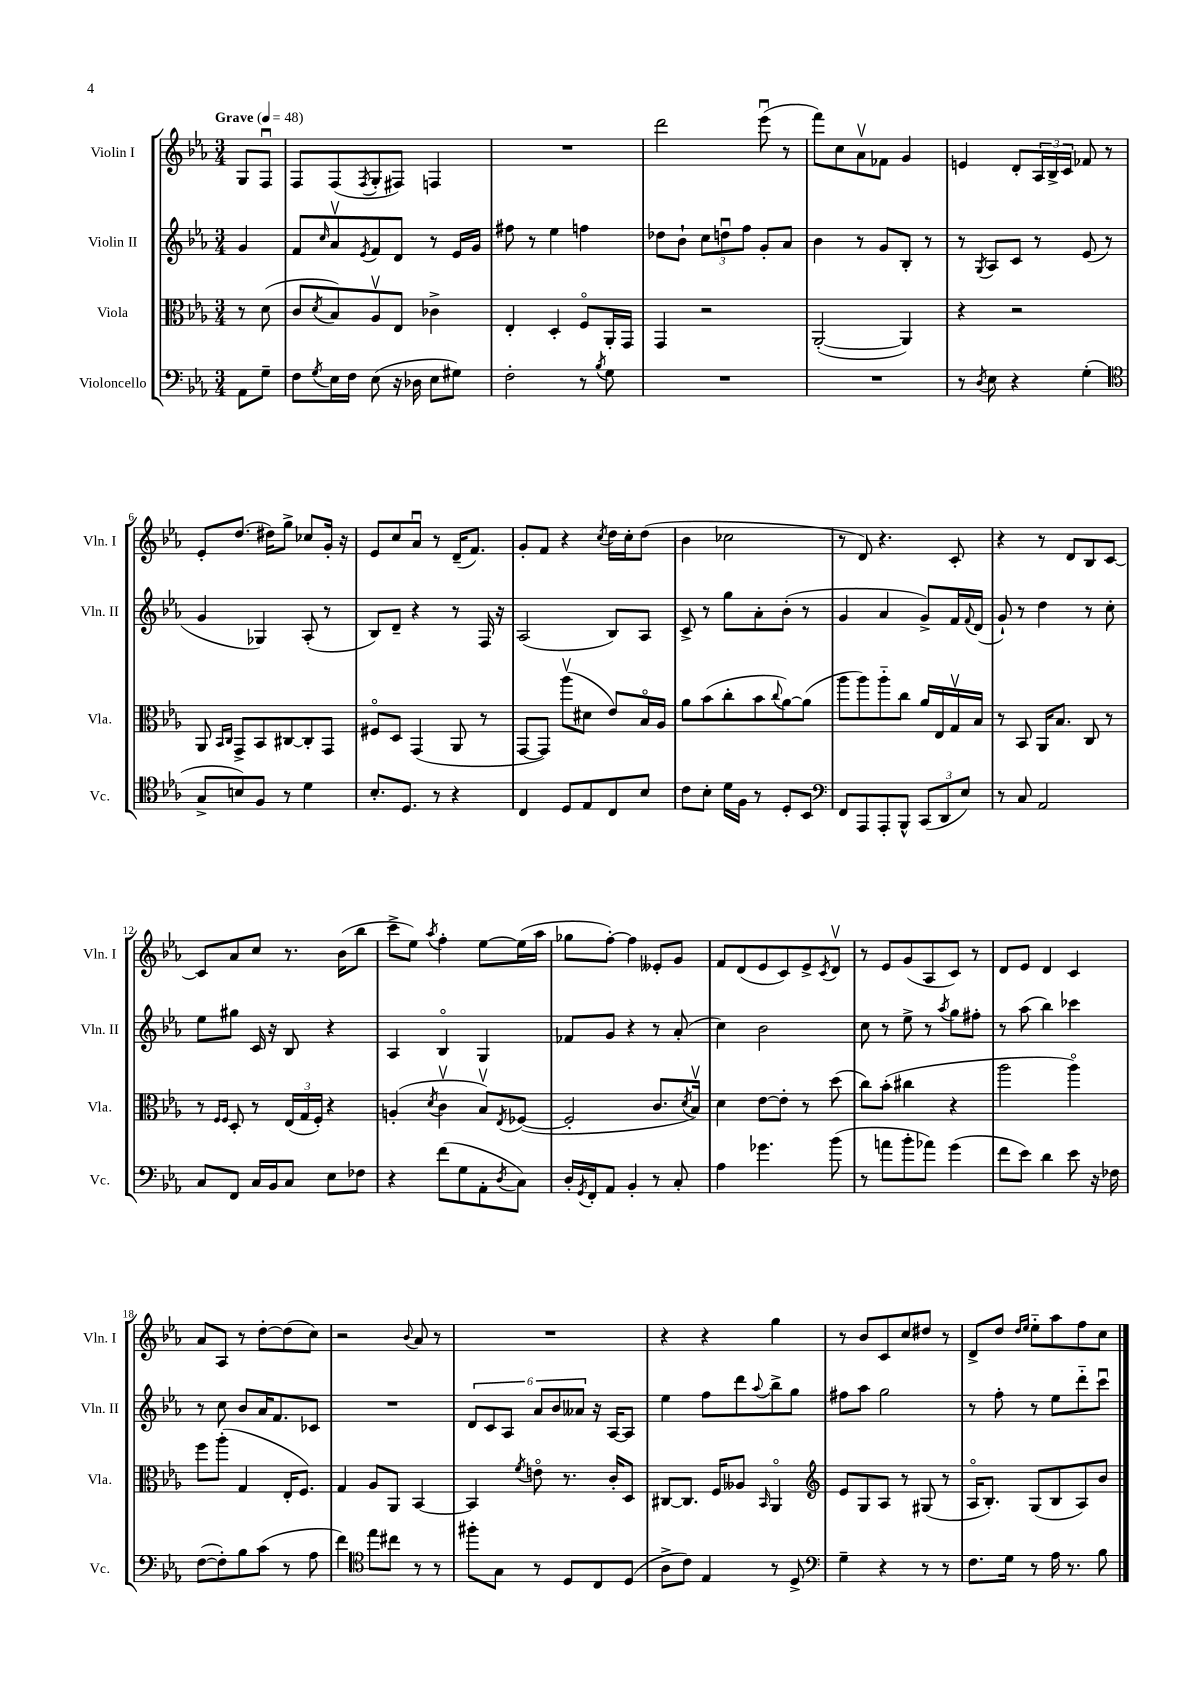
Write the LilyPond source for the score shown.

<<
\new StaffGroup <<
\new Staff = "s0" \with { instrumentName = "Violin I" shortInstrumentName = "Vln. I" } {
    \clef treble \key ees \major \numericTimeSignature \time 3/4 \partial 4 \tempo "Grave" 4 = 48
    g8 f8\downbow |
    f8 f8( \acciaccatura { f8 } g8-. fis8) f4 |
    R2. |
    d'''2 ees'''8\downbow( r8 |
    f'''8) c''8 aes'8\upbow fes'8 g'4 |
    e'4 d'8-. \tuplet 3/2 { aes16 bes16-> c'16 } fes'8 r8 |
    ees'8-. d''8.( dis''16) g''8-> ces''8 g'16-. r16 |
    ees'8 c''8 aes'8\downbow r8 d'16--( f'8.) |
    g'8-. f'8 r4 \acciaccatura { c''8 } d''16 c''16-. d''8( |
    bes'4 ces''2 |
    r8 d'8) r4. c'8-. |
    r4 r8 d'8 bes8 c'8~ |
    c'8 aes'8 c''8 r8. bes'16( bes''8 |
    c'''8-> ees''8) \acciaccatura { aes''8 } f''4-. ees''8~ ees''16( aes''16 |
    ges''8 f''8~-.) f''4 eeses'8-. g'8 |
    f'8 d'8( ees'8 c'8) ees'8-> \acciaccatura { c'8 } d'8\upbow |
    r8 ees'8 g'8( aes8 c'8) r8 |
    d'8 ees'8 d'4 c'4 |
    aes'8 aes8 r8 d''8~-. d''8( c''8) |
    r2 \appoggiatura { bes'8 } aes'8 r8 |
    R2. |
    r4 r4 g''4 |
    r8 bes'8 c'8 c''8 dis''8 r8 |
    d'8-> d''8 \grace { d''16 ees''16 } ees''8-_ aes''8 f''8 c''8 \bar "|." |
}
\new Staff = "s1" \with { instrumentName = "Violin II" shortInstrumentName = "Vln. II" } {
    \clef treble \key ees \major \numericTimeSignature \time 3/4 \partial 4
    g'4 |
    f'8 \grace { c''16 } aes'8\upbow \acciaccatura { ees'8 } f'8 d'8 r8 ees'16 g'16 |
    fis''8 r8 ees''4 f''4 |
    des''8 bes'8-! \tuplet 3/2 { c''8 d''8\downbow f''8 } g'8-. aes'8 |
    bes'4 r8 g'8 bes8-. r8 |
    r8 \acciaccatura { g8 } aes8 c'8 r8 ees'8( r8 |
    g'4 ges4) aes8-.( r8 |
    bes8) d'8-- r4 r8 f16 r16 |
    aes2( bes8) aes8 |
    c'8-> r8 g''8 aes'8-. bes'8-.( r8 |
    g'4 aes'4 g'8->) f'16 \appoggiatura { f'8 } d'16( |
    g'8-!) r8 d''4 r8 c''8-. |
    ees''8 gis''8 c'16 r16 bes8 r4 |
    aes4 bes4\flageolet g4 |
    fes'8 g'8 r4 r8 aes'8-.( |
    c''4) bes'2 |
    c''8 r8 ees''8-> r8 \acciaccatura { aes''8 } g''8 fis''8-. |
    r8 aes''8( bes''4) ces'''4 |
    r8 c''8 bes'8 aes'16 f'8. ces'8 |
    R2. |
    \tuplet 6/4 { d'8 c'8 aes8 aes'8 bes'8 aeses'8 } r16 aes16~ aes8 |
    ees''4 f''8 d'''8 \appoggiatura { aes''8 } bes''8-> g''8 |
    fis''8 aes''8 g''2 |
    r8 f''8-. r8 ees''8 d'''8-_ c'''8\downbow \bar "|." |
}
\new Staff = "s2" \with { instrumentName = "Viola" shortInstrumentName = "Vla." } {
    \clef alto \key ees \major \numericTimeSignature \time 3/4 \partial 4
    r8 d'8( |
    c'8 \acciaccatura { d'8 } bes8) aes8\upbow ees8 ces'4-> |
    ees4-. d4-. f8\flageolet aes,16-. g,16 |
    g,4 r2 |
    aes,2~-.( aes,4) |
    r4 r2 |
    aes,8 \grace { bes,16 c16 } g,8-> bes,8 cis8~ cis8-. g,8 |
    fis8\flageolet d8 g,4( aes,8 r8 |
    g,8~ g,8) aes''8\upbow( dis'8 ees'8) bes16\flageolet aes16 |
    aes'8 bes'8( c''8-. bes'8 \appoggiatura { c''8 } aes'8~) aes'8( |
    aes''8 aes''8) aes''8-_ c''8 aes'16 ees16 g16\upbow bes16 |
    r8 bes,8 aes,16 bes8. c8 r8 |
    r8 \grace { f16 f16 } d8-. r8 \tuplet 3/2 { ees16( g16 f16-.) } r4 |
    a4-.( \acciaccatura { d'8 } c'4\upbow bes8\upbow) \acciaccatura { ees8 } fes8~( |
    fes2-. c'8. \acciaccatura { d'8 } bes16\upbow) |
    d'4 ees'8~ ees'8-. r8 d''8( |
    c''8) bes'8-.( cis''4 r4 |
    aes''2 aes''4\flageolet) |
    f''8 aes''8-.( g4 ees16-. f8.) |
    g4 aes8 aes,8 bes,4~ |
    bes,4 \acciaccatura { f'8 } e'8\flageolet r8. c'16-. d8 |
    cis8~ cis8. f16 aeses8 \grace { bes,16 } aes,4\flageolet |
    \clef treble ees'8 g8 aes8 r8 gis8( r8 |
    aes16\flageolet bes8.-.) g8( bes8 aes8) bes'8 \bar "|." |
}
\new Staff = "s3" \with { instrumentName = "Violoncello" shortInstrumentName = "Vc." } {
    \clef bass \key ees \major \numericTimeSignature \time 3/4 \partial 4
    aes,8 g8-- |
    f8 \acciaccatura { g8 } ees16 f16 ees8( r16 des16 ees8 gis8) |
    f2-. r8 \acciaccatura { bes8 } g8 |
    R2. |
    R2. |
    r8 \acciaccatura { d8 } ees8 r4 g4-.( |
    \clef tenor g8-> b8) f8 r8 d'4 |
    bes8.-. d8. r8 r4 |
    c4 d8 ees8 c8 bes8 |
    c'8 bes8-. d'16 f16 r8 d8-. bes,8 |
    \clef bass f,8 aes,,8 aes,,8-. bes,,8-^ \tuplet 3/2 { c,8( d,8 ees8) } |
    r8 c8 aes,2 |
    c8 f,8 c16 bes,16 c8 ees8 fes8 |
    r4 f'8( g8 aes,8-. \acciaccatura { d8 } c8) |
    d16-. \acciaccatura { g,8 } f,16-. aes,8 bes,4-. r8 c8-. |
    aes4 ges'4. bes'8( |
    r8 a'8 bes'8-. aes'8) g'4( |
    f'8 ees'8) d'4 ees'8 r16 fes16 |
    f8~( f8-.) bes8 c'8( r8 aes8 |
    f'4) \clef tenor ees''8 cis''8 r8 r8 |
    fis''8-. g8 r8 d8 c8 d8( |
    aes8-> c'8) ees4 r8 d8-> |
    \clef bass g4-- r4 r8 r8 |
    f8. g16 r8 aes16 r8. bes8 \bar "|." |
}
>>
>>
